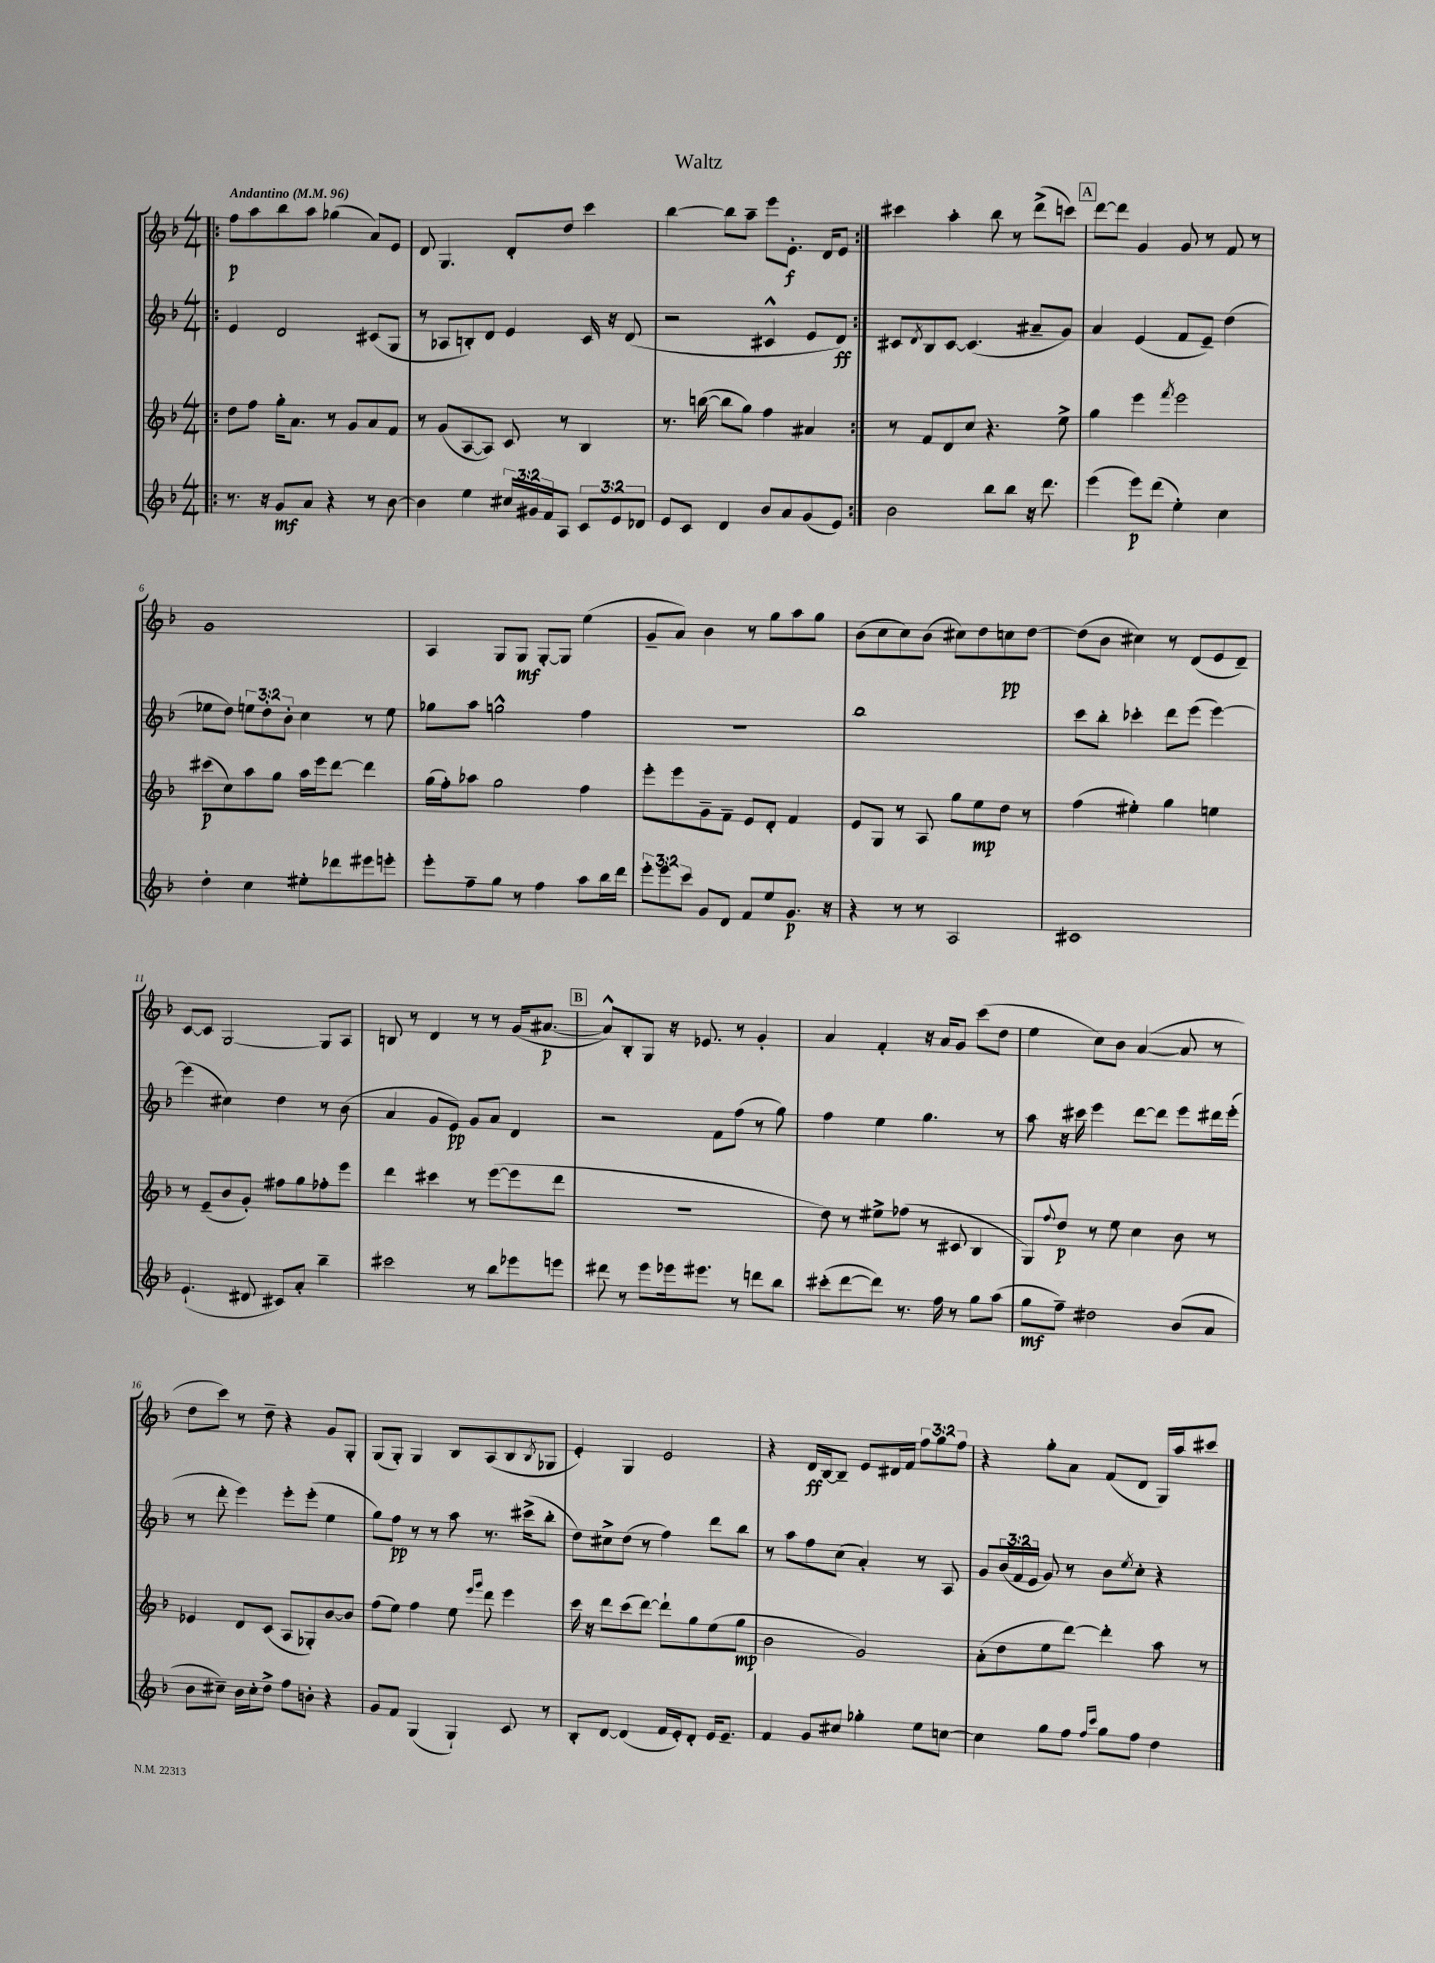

**kern	**kern	**kern	**kern
*staff4	*staff3	*staff2	*staff1
*clefG2	*clefG2	*clefG2	*clefG2
*k[b-]	*k[b-]	*k[b-]	*k[b-]
*M4/4	*M4/4	*M4/4	*M4/4
*MM96	*MM96	*MM96	*MM96
=!|:	=!|:	=!|:	=!|:
8.r	8dd\L	4e/	8ff\L
.	8ff\J	.	8aa\
16r	.	.	.
8g/L	16gg'\LK	2d/	8bb-\
.	8.a\J	.	.
8a/J	.	.	8aa\J
4r	8r	.	(4gg-\
.	8g/L	.	.
8r	8a/	(8c#/L	8a/L)
[8b-\	8f/J	8G/J	8e/J
=	=	=	=
4b-\]	8r	8r	8d/
.	(8g/L	8A-/L	4.G/
4ee\	[8A/	8B'/)	.
.	8A/]J)	8d/J	.
24cc#/LL	8c/	4e/	8d'/L
24g#/	.	.	.
24f/J	.	.	.
8A/J	8r	.	8dd/J
12c/L	4B-/	16c/	4ccc\
.	.	16r	.
12e/	.	.	.
.	.	(8d/	.
12d-/J	.	.	.
=	=	=	=
8e/L	8.r	2r	[4bb-\
8c/J	.	.	.
.	([16bb\	.	.
4d/	8bb\]L	.	8bb-\]L
.	8gg\J)	.	8aa~\J
8b-/L	4ff\	4c#^^/	8eee\L
8a/	.	.	8.e'\J
(8g/	4a#/	8e/L	.
.	.	.	16d/LK
8e/J)	.	8d/J)	8e/J
=:|!	=:|!	=:|!	=:|!
2b-\	8r	8c#/L	4ccc#\
.	.	8qd/	.
.	8f/L	8B-/	.
.	8d/	[8c#/J	4aa'\
.	8cc/J	(4.c#/]	.
8bb-\L	4.r	.	8bb-\
8bb-\J	.	.	8r
16r	.	8a#~/L	(8ddd^\L
8.ddd\	.	.	.
.	8ee^\	8g/J)	8ccc\J)
=	=	=	=
(4eee\	4gg\	4a/	[8ddd\L
.	.	.	8ddd\]J
8eee\L)	4eee\	(4e/	4g/
(8ddd\J	.	.	.
.	8qfff/	.	.
4ee'\)	2eee\	8f/L	8g/
.	.	8e~/J)	8r
4cc\	.	(4dd\	8f/
.	.	.	8r
=	=	=	=
4dd'\	(8ccc#\L	8ee-\L	1g
.	8cc\)	8dd\J)	.
4cc\	8aa\	12ee\L	.
.	.	12dd'\	.
.	8gg\J	.	.
.	.	12b-'\J	.
8ee#'\L	16aa\LL	4cc\	.
.	16eee\J	.	.
8ddd-\	[8ddd\J	.	.
8eee#\	4ddd\]	8r	.
8eee'\J	.	8ee\	.
=	=	=	=
8eee'\L	(16gg\LL	8gg-\L	4A/
.	16ff'\J)	.	.
8ff~\	8aa-\J	8aa\J	.
8gg\J	2gg\	2gg^^\	8G/L
8r	.	.	8G/J
4ff\	.	.	[8G'/L
.	.	.	8G/]J
8aa\L	4ff\	4ff\	(4ee\
16bb-\L	.	.	.
16ddd\JJ	.	.	.
=	=	=	=
12eee'\L	8eee'\L	1r	8g~/L
12eee\	.	.	.
.	8eee\	.	8a/J)
12ccc\J	.	.	.
8g/L	8g~\	.	4b-\
8d/J	8f~\J	.	.
8f/L	8e/L	.	8r
8ee/	8d'/J	.	8gg\L
8.g/J	4f/	.	8aa\
.	.	.	8gg\J
16r	.	.	.
=	=	=	=
4r	8e/L	1bb-	(8b-\L
.	8G/J	.	8cc\
8r	8r	.	8cc\)
8r	8A/	.	(8b-\J
2A/	8gg\L	.	8cc#\L)
.	8ee\	.	8dd\
.	8dd\J	.	8cc\
.	8r	.	[8dd\J
=	=	=	=
1c#	(4ff\	8ccc\L	(8dd\]L
.	.	8bb-'\J	8b-\J
.	4ee#'\)	4ccc-'\	4cc#\)
.	4gg\	8ddd\L	8r
.	.	(8eee\J	(8d/L
.	4ee\	[4eee\)	8e/
.	.	.	8d~/J)
=	=	=	=
(4.e`/	8r	(4eee\]	[8c/L
.	(8e~/L	.	8c/]J
.	8b-/	4cc#\)	[2G/
8d#/	8g'/J)	.	.
8c#/L)	8ff#\L	4dd\	.
8a'/J	8gg\	.	.
4bb-~\	8ff-'\	8r	8G/]L
.	8eee\J	(8b-\	8A/J
=	=	=	=
2ccc#\	4ddd\	4a/	8B/
.	.	.	8r
.	4ccc#\	8g/L	4d/
.	.	8e/J)	.
8r	8r	8g/L	8r
8bb-\L	([8eee\L	8a/J	8r
8eee-\	8eee\]	4d/	(16g/LK
.	.	.	[8.a#/J
8eee\J	8ddd\J	.	.
=	=	=	=
8ddd#\	1r	2r	8a#^^/]L)
8r	.	.	8B-'/
8eee\L	.	.	8G/J
16eee-\k	.	.	16r
8.eee#\J	.	.	8.e-/
.	.	8f\L	.
8r	.	(8ff\J	8r
8ddd\L	.	8r	4g'/
8bb-\J	.	8gg\)	.
=	=	=	=
(8ccc#'\L	8dd\)	4ff\	4a/
[8ddd\	8r	.	.
8ddd\]J)	8ee#^\L	4ee\	4f'/
8.r	(8ff-\J	.	.
.	8r	4.gg\	16r
16ff\	.	.	16a/LK
8r	8c#/	.	8g/J
8gg\L	4B-/	.	(8ccc\L
(8aa\J	.	8r	8dd\J
=	=	=	=
8gg\L	8G/L)	8aa\	4ee\
.	8qqff/	.	.
8ff~\J)	8dd/J	16r	.
.	.	16ccc#\	.
2dd#\	8r	4eee\	8cc\L)
.	8ee\	.	8b-\J
.	4cc\	[8ddd\L	([4a/
.	.	8ddd\]J	.
(8b-/L	8b-\	8eee\L	8a/]
8a/J	8r	16ddd#\L	8r
.	.	(16eee'\JJ	.
=	=	=	=
8b-\L	4e-/	8r	8dd\L
8cc#~\J)	.	8ddd'\	8ccc\J)
16b-\LL	8d/L	4eee\)	8r
16cc#'\J	.	.	.
8dd^\J	(8c/J	.	8dd~\
8ff\L	8A/L	8eee'\L	4r
8b'\J	8G-'/)	(8eee'\J	.
4r	[8b-/	4ee\	8g/L
.	8b-/]J	.	8G'/J
=	=	=	=
8g/L	(8ff\L	8gg\L)	(8G/L
8f/J	8ee\J)	8ff\J	8G'/J)
(4G/	4ff\	8r	4G/
.	.	8r	.
4G`/)	8ee\	8aa\	8B-/L
.	16qqeee/LL	.	.
.	16qqggg/JJ	.	.
.	8ddd\	8.r	(8A/
8c/	4eee\	.	8B-/
.	.	(16ccc#^\LK	.
.	.	.	8qB-/
8r	.	8bb-'\J	8G-/J
=	=	=	=
8B-'/L	16ccc\	8dd\L)	4e'/)
.	16r	.	.
[8d/J	8ddd\L	8cc#^\	.
(4d/]	(8ccc\	(8dd\J	4G/
.	[8ddd\J)	8r	.
16f/LL	8ddd`\]L	4ff\)	2e/
16e'/J)	.	.	.
8d'/J	8gg\	.	.
16e/LK	(8ee\	8ddd\L	.
8.e~/J	.	.	.
.	8gg\J	8bb-\J	.
=	=	=	=
4f/	2b-\	8r	4r
.	.	8aa\L	.
8g/L	.	8ff\	16d/LL
.	.	.	[16B-/J
8cc#/J	.	(8cc\J	8B-~/]J
4gg-'\	2g/)	4a'/)	8e/L
.	.	.	16d#/L
.	.	.	16f/JJ
8ee\L	.	8r	12ff\L
.	.	.	12gg\
[8cc\J	.	8A/	.
.	.	.	12ff\J
=	=	=	=
4cc\]	(8a'\L	8g/L	4r
.	8dd\	(24b-/L	.
.	.	24f/	.
.	.	24e/JJ	.
8gg\L	8ee\	8g/)	8gg'\L
8ff\J	[8ddd\J)	8r	8a\J
16qqff/LL	.	.	.
16qqccc/JJ	.	.	.
8gg\L	4ddd'\]	8b-\L	(8f/L
.	.	8qee/	.
8ff\J	.	8cc'\J	8d/J
4dd\	8aa\	4r	16G/LL)
.	.	.	16aa/J
.	8r	.	8ccc#/J
==	==	==	==
*-	*-	*-	*-
